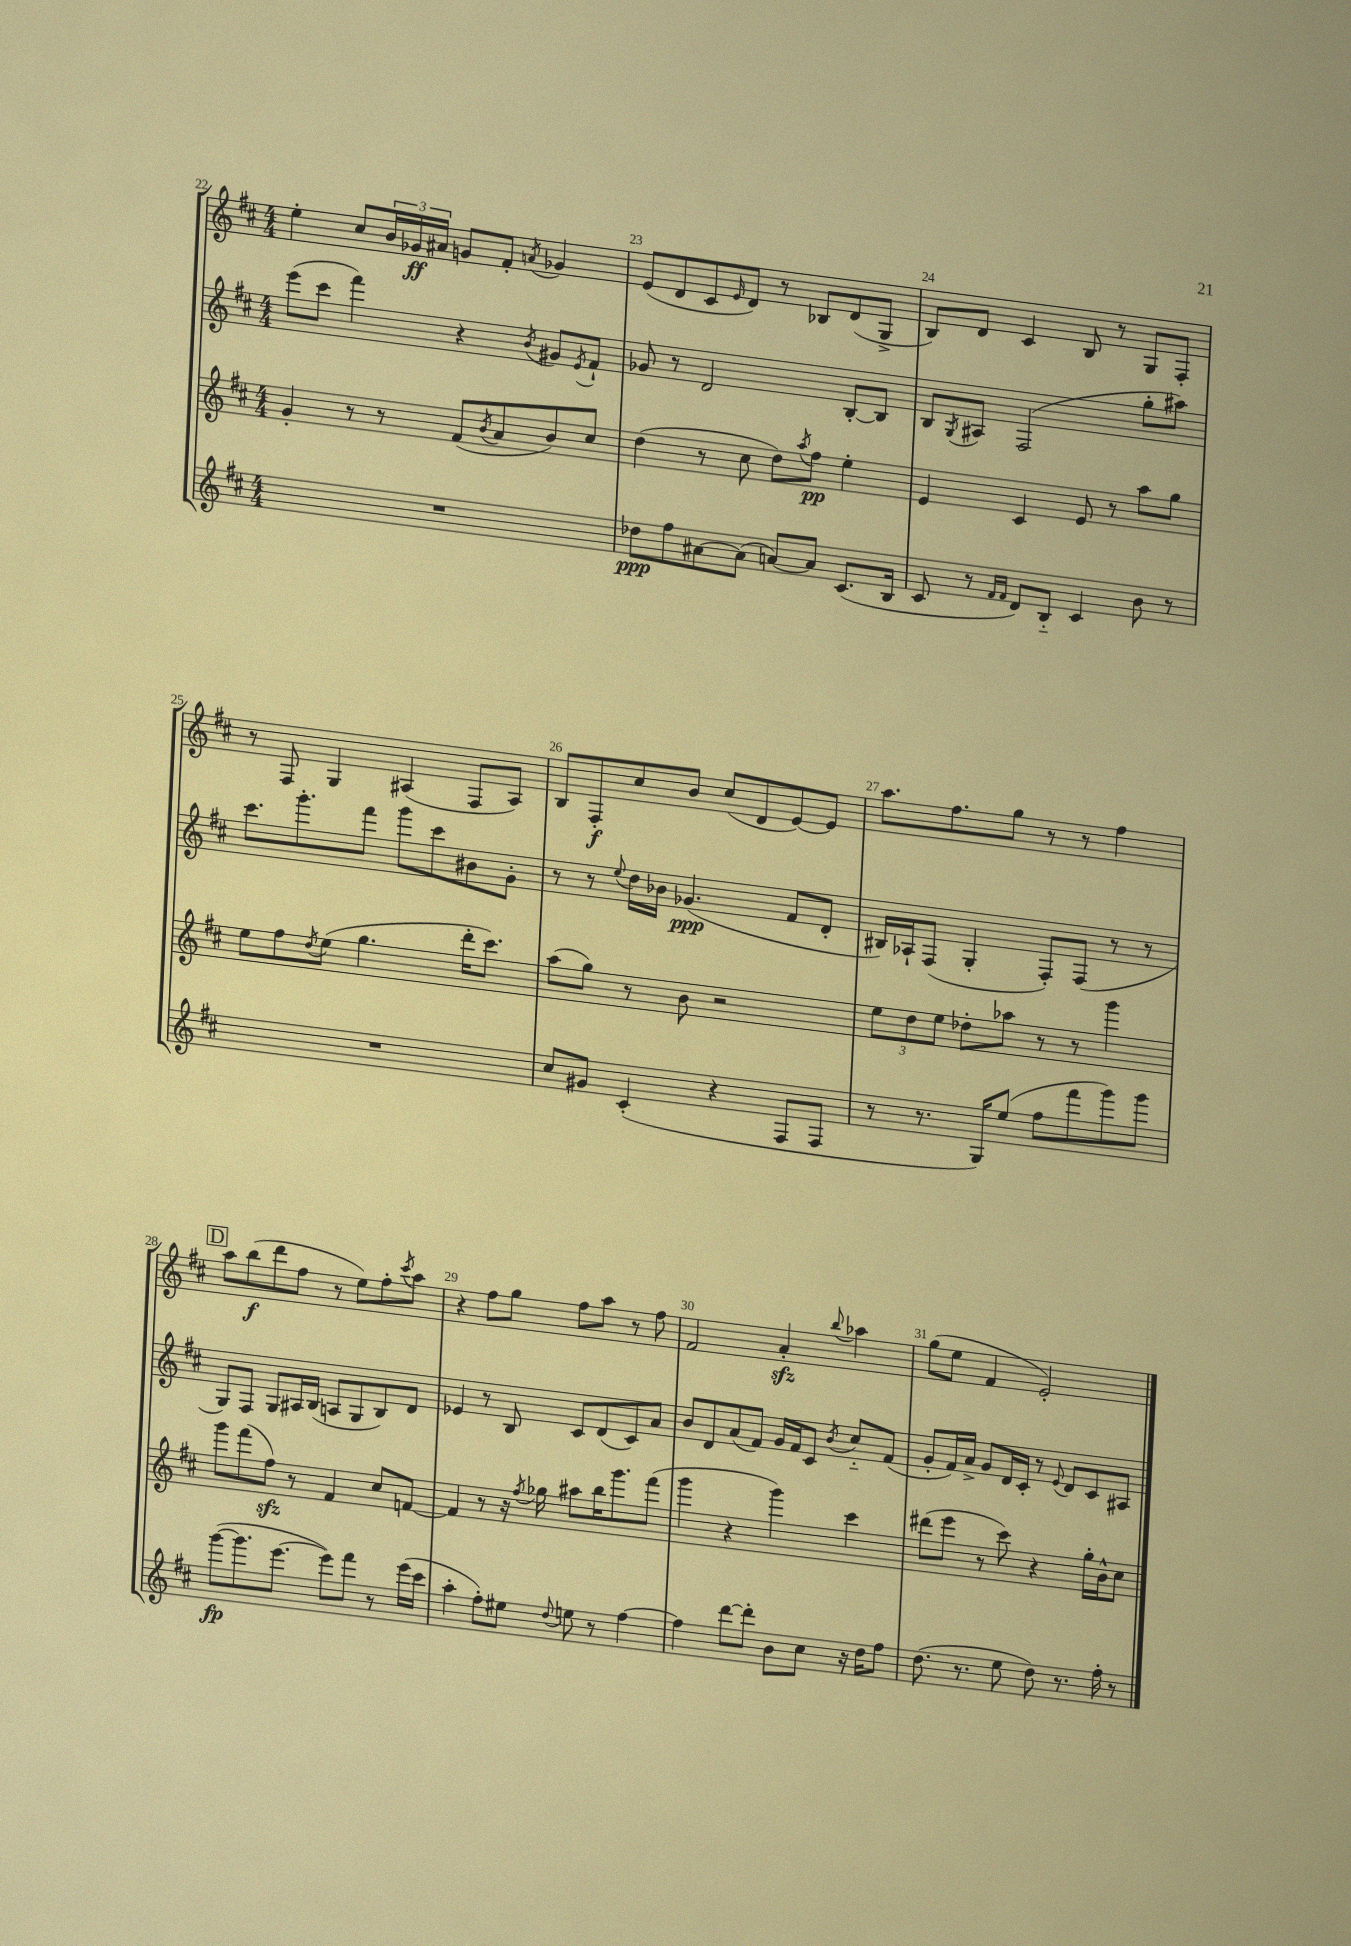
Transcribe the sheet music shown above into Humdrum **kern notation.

**kern	**dynam	**kern	**dynam	**kern	**dynam	**kern	**dynam
*part4	*part4	*part3	*part3	*part2	*part2	*part1	*part1
*staff4	*staff4	*staff3	*staff3	*staff2	*staff2	*staff1	*staff1
*clefG2	*	*clefG2	*	*clefG2	*	*clefG2	*
*k[f#c#]	*	*k[f#c#]	*	*k[f#c#]	*	*k[f#c#]	*
*M4/4	*	*M4/4	*	*M4/4	*	*M4/4	*
=22	=22	=22	=22	=22	=22	=22	=22
1r	.	4g'/	.	(8eee\L	.	4ee'\	.
.	.	.	.	8ccc#\J	.	.	.
.	.	8r	.	4fff#\)	.	8cc#/L	.
.	.	8r	.	.	.	24b/L	.
.	.	.	.	.	.	24g-X/	ff
.	.	.	.	.	.	24a#X/JJ	.
.	.	(8f#/L	.	4r	.	8gn/L	.
.	.	8qb/	.	.	.	.	.
.	.	8a/	.	.	.	8f#'/J	.
.	.	.	.	8qb/	.	8qan/	.
.	.	8b/)	.	8g#X/L	.	4g-X/	.
.	.	.	.	8qe/	.	.	.
.	.	8cc#/J	.	8f#`/J	.	.	.
=23	=23	=23	=23	=23	=23	=23	=23
8dd-X\L	ppp	(4dd\	.	8g-X/	.	(8e/L	.
8ff#\	.	.	.	8r	.	8d/	.
[8a#X\	.	8r	.	2d/	.	8c#/	.
.	.	.	.	.	.	16qqe/	.
(8a#\J]	.	8cc#\	.	.	.	8d/J)	.
[8an/L)	.	8dd\L)	.	.	.	8r	.
.	.	8qaa/	.	.	.	.	.
8a/J]	.	8ff#\J	pp	.	.	8B-X/L	.
(8.c#/L	.	4ee'\	.	[8B'/L	.	(8d/	.
.	.	.	.	8B/J]	.	8G^/J	.
16B/Jk	.	.	.	.	.	.	.
=24	=24	=24	=24	=24	=24	=24	=24
8c#/	.	4e/	.	8B/L	.	8B/L)	.
.	.	.	.	8qG/	.	.	.
8r	.	.	.	8A#X/J	.	8d/J	.
16qqf#/LL	.	.	.	.	.	.	.
16qqf#/JJ	.	.	.	.	.	.	.
8d/L)	.	4c#/	.	(2F#/	.	4c#/	.
8B/J	.	.	.	.	.	.	.
4c#/	.	8e/	.	.	.	8B/	.
.	.	8r	.	.	.	8r	.
8b\	.	8aa\L	.	8gg'\L	.	8G/L	.
8r	.	8gg\J	.	8aa#X\J)	.	8F#'/J	.
!!LO:LB:g=z
=25	=25	=25	=25	=25	=25	=25	=25
1r	.	8ee\L	.	8.ccc#\L	.	8r	.
.	.	8ff#\	.	.	.	8F#/	.
.	.	.	.	8.ggg'\	.	.	.
.	.	8qdd/	.	.	.	.	.
.	.	(8ee\J	.	.	.	4G/	.
.	.	4.gg\	.	8fff#\J	.	.	.
.	.	.	.	8ggg\L	.	(4A#X/	.
.	.	.	.	8ccc#\	.	.	.
.	.	16ddd'\KL	.	8b#X\	.	8F#/L	.
.	.	8.ccc#\J)	.	.	.	.	.
.	.	.	.	8g'\J	.	8A#/J)	.
=26	=26	=26	=26	=26	=26	=26	=26
8cc#/L	.	(8aa\L	.	8r	.	8B/L	.
8g#X/J	.	8gg\J)	.	8r	.	8F#'/	f
.	.	.	.	8qqee/	.	.	.
(4c#'/	.	8r	.	16dd\LL	.	8cc#/	.
.	.	.	.	16b-X\JJ	.	.	.
.	.	8b\	.	(4.g-X/	ppp	8b/J	.
4r	.	2r	.	.	.	(8cc#/L	.
.	.	.	.	.	.	8d/	.
8F#/L	.	.	.	8f#/L	.	[8e/)	.
8F#/J	.	.	.	8d'/J	.	8e/J]	.
=27	=27	=27	=27	=27	=27	=27	=27
8r	.	12ee\L	.	16B#X/LL)	.	8.aa\L	.
.	.	.	.	16A-X`/J	.	.	.
.	.	12dd\	.	.	.	.	.
8.r	.	.	.	(8F#/J	.	.	.
.	.	12ee\J	.	.	.	.	.
.	.	.	.	.	.	8.ff#\	.
.	.	8dd-X'\L	.	4G'/	.	.	.
16G/KL)	.	.	.	.	.	.	.
(8ee/J	.	8aa-X\J	.	.	.	8gg\J	.
8ff#\L	.	8r	.	8F#'/L)	.	8r	.
8fff#\	.	8r	.	(8F#/J	.	8r	.
8ggg\)	.	4ggg\	.	8r	.	4ff#\	.
8ggg\J	.	.	.	8r	.	.	.
!!LO:LB:g=z
!!LO:REH:place=s1:t=D
=28	=28	=28	=28	=28	=28	=28	=28
([8ggg\L	fp	8ggg\L	.	8G/L)	.	8aa\L	.
8.ggg\]	.	(8fff#\	.	8F#/J	.	(8bb\	f
.	.	8ff#zz\J)	.	8G/L	.	8ddd\	.
[8.eee\J	.	.	.	.	.	.	.
.	.	8r	.	16A#X/L	.	8ff#\J	.
.	.	.	.	(16B/JJ	.	.	.
8eee\L])	.	4f#/	.	8An/L	.	8r	.
8fff#\J	.	.	.	8G/	.	8ee\L)	.
8r	.	8cc#/L	.	8B/)	.	8ff#'\	.
.	.	.	.	.	.	8qccc#/	.
(16eee\LL	.	[8fn/J	.	8d/J	.	8aa\J	.
16ccc#\JJ	.	.	.	.	.	.	.
=29	=29	=29	=29	=29	=29	=29	=29
4aa'\	.	4f/]	.	4e-X/	.	4r	.
8ff#'\L)	.	8r	.	8r	.	8ff#\L	.
8ee#X\J	.	16r	.	8B/	.	8gg\J	.
.	.	8qff#/	.	.	.	.	.
.	.	16gg-X\	.	.	.	.	.
8qqdd/	.	.	.	.	.	.	.
8een\	.	8aa#X\L	.	8c#/L	.	8ff#\L	.
8r	.	16bb\K	.	(8d/	.	8aa\J	.
.	.	8.ggg\	.	.	.	.	.
[4ff#\	.	.	.	8c#/)	.	8r	.
.	.	(8fff#\J	.	8a/J	.	8ff#\	.
=30	=30	=30	=30	=30	=30	=30	=30
4ff#\]	.	4ggg\	.	8b/L	.	2f#/	.
.	.	.	.	8d/	.	.	.
[8ddd\L	.	4r	.	(8a/	.	.	.
8ddd'\J]	.	.	.	8f#/J)	.	.	.
8b\L	.	4ggg\)	.	16g/LL	.	4azz'/	.
.	.	.	.	16f#/J	.	.	.
8cc#\J	.	.	.	8c#/J	.	.	.
.	.	.	.	8qb/	.	8qqbb/	.
16r	.	4ccc#\	.	8cc#/L	.	4aa-X\	.
16dd\KL	.	.	.	.	.	.	.
8ff#\J	.	.	.	(8f#/J	.	.	.
=31	=31	=31	=31	=31	=31	=31	=31
(8.dd\	.	(8ddd#X\L	.	8g'/L	.	(8gg\L	.
.	.	8eee\J	.	16f#/L)	.	8ee\J	.
8.r	.	.	.	16a^/JJ	.	.	.
.	.	8r	.	8g/L	.	4f#/	.
8ee\	.	8ccc#\)	.	16d/L	.	.	.
.	.	.	.	16c#'/JJ	.	.	.
8dd\)	.	4r	.	8r	.	2e'/)	.
.	.	.	.	8qqe/	.	.	.
8.r	.	.	.	8d/L	.	.	.
.	.	16gg'\LL	.	8c#/	.	.	.
16ff#'\	.	16b^^\J	.	.	.	.	.
8r	.	8cc#\J	.	8A#X/J	.	.	.
==	==	==	==	==	==	==	==
*-	*-	*-	*-	*-	*-	*-	*-
